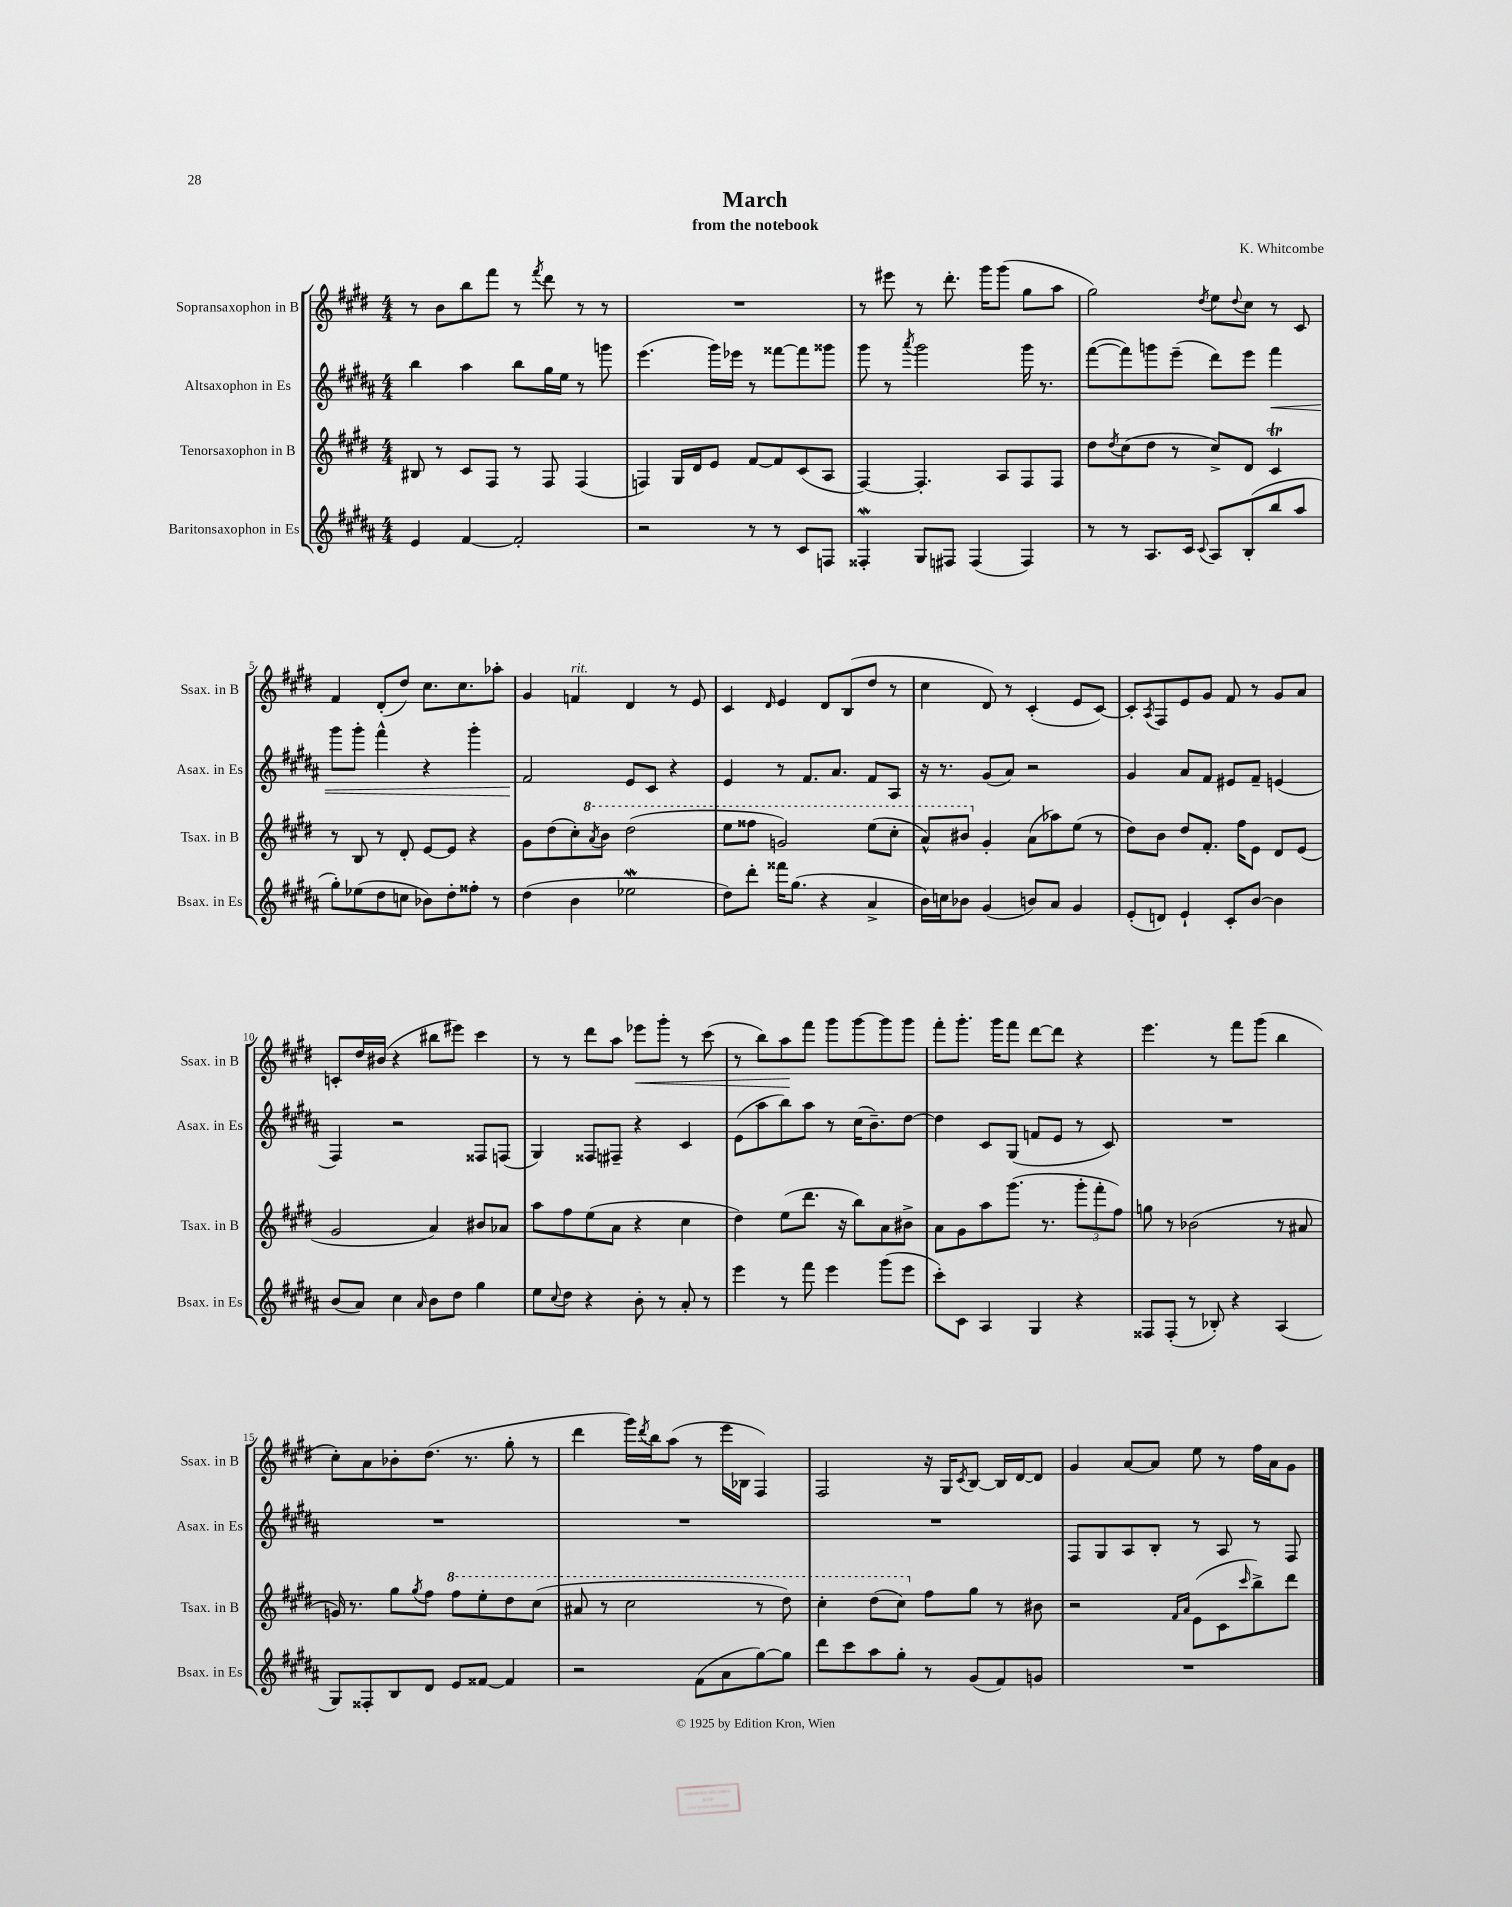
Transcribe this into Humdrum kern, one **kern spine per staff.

**kern	**kern	**kern	**kern
*staff4	*staff3	*staff2	*staff1
*clefG2	*clefG2	*clefG2	*clefG2
*k[f#c#g#d#a#]	*k[f#c#g#d#]	*k[f#c#g#d#a#]	*k[f#c#g#d#]
*M4/4	*M4/4	*M4/4	*M4/4
4e	8B#	4bb	8r
.	8r	.	8b
[4f#	8c#	4aa#	8bb
.	8F#	.	8fff#
2f#']	8r	8bb	8r
.	.	.	8qfff#
.	8F#	16gg#	8ddd#
.	.	16ee	.
.	(4F#	8r	8r
.	.	8ggg	8r
=	=	=	=
2r	4F)	(4.eee	1r
.	16G#	.	.
.	16d#	.	.
.	8e	16ggg#)	.
.	.	16eee-	.
8r	[8f#	8r	.
8r	8f#]	[8fff##	.
8c#	(8c#	8fff##]	.
8F	8A	8ggg##	.
=	=	=	=
4F##'	[4F#)	8ggg#	8r
.	.	8r	8eee#
.	.	8qaaa#	.
8G#	4.F#']	2ggg#	8r
8F#	.	.	8.ddd#'
(4F#	.	.	.
.	.	.	16ggg#
.	8A	.	(8ggg#
4F#)	8F#	16ggg#	8gg#
.	.	8.r	.
.	8F#	.	8aa
=	=	=	=
8r	8dd#	([8fff#	2gg#)
.	8qdd#	.	.
8r	(8cc#	8fff#])	.
8.A#	8dd#	8ggg	.
.	8r	(8eee~	.
16c#	.	.	.
8qqc#	.	.	8qdd#
8A#	8cc#^)	8ddd#)	8ee
.	.	.	8qqdd#
(8B'	8d#	8eee	8cc#
8bb	4c#	4fff#	8r
8aa#	.	.	8c#
=	=	=	=
8gg#')	8r	8ggg#	4f#
(8ee-	8B	8ggg#'	.
8dd#	8r	4fff#^^	(8d#'
8cc	8d#'	.	8dd#)
8b-)	[8e	4r	8.cc#
8dd#'	8e]	.	.
.	.	.	8.cc#
8ff##'	4r	4ggg#'	.
8r	.	.	8aa-'
=	=	=	=
(4dd#	8g#	2f#	4g#
.	(8dd#	.	.
4b	8cc#')	.	4f
.	8qaa	.	.
.	8bb	.	.
2ee-	(2ddd#	8e	4d#
.	.	8c#	.
.	.	4r	8r
.	.	.	8e
=	=	=	=
8dd#)	8eee	4e	4c#
8ddd#'	8fff##	.	.
.	.	.	16qqd#
16fff##	2gg)	8r	4e
(8.gg#	.	.	.
.	.	8.f#	.
4r	.	.	8d#
.	.	8.a#	.
.	.	.	(8B
4a#^	(8eee	8f#	8dd#
.	8ccc#'	8A#	8r
=	=	=	=
16b)	8aa^^)	16r	4cc#
16cc	.	8.r	.
8b-	8bb#	.	.
(4g#	4g#'	(8g#	8d#)
.	.	8a#)	8r
8b)	(8a	2r	(4c#'
8a#	8aa-)	.	.
4g#	(8ee	.	8e
.	8r	.	[8c#)
=	=	=	=
(8e'	8dd#)	4g#	8c#']
.	.	.	8qA
8d)	8b	.	8F#
4e`	8dd#	8a#	8e
.	8.f#'	8f#	8g#
8c#'	.	8e#	8f#
.	16ff#	.	.
[8b	8e	8f#~	8r
4b]	8d#	(4e	8g#
.	(8e	.	8a
=	=	=	=
(8b	2g#	4F#)	8c'
8a#)	.	.	16dd#
.	.	.	(16b#
4cc#	.	2r	4r
16qqa#	.	.	.
8b	4a)	.	8bb#
8dd#	.	.	8eee#)
4gg#	8b#	8F##	4ccc#
.	8a-	(8F	.
=	=	=	=
8ee	8aa	4G#)	8r
8qqcc#	.	.	.
8dd#	8ff#	.	8r
4r	(8ee	8F##	8ddd#
.	8a	8F#~	8aa
8b'	4r	4r	8eee-
8r	.	.	8ggg#'
8a#'	4cc#	4c#	8r
8r	.	.	(8ccc#
=	=	=	=
4eee	4dd#)	(8e	8r
.	.	8aa#	8bb)
8r	(8ee	8bb)	8aa
8fff#	8.ddd#	8aa#	8fff#
4eee	.	8r	8ggg#
.	16r	.	.
.	8bb)	(16cc#	[8ggg#
.	.	8.b~)	.
(8ggg#	8a	.	8ggg#]
8eee	8b#^	[8dd#	8ggg#
=	=	=	=
8ccc#')	8a	4dd#]	8fff#'
8c#	8g#	.	8.ggg#'
4A#	8aa	8c#	.
.	.	.	16ggg#
.	(8.ggg#	(8G#	8fff#
4G#	.	8f	[8ddd#
.	8.r	.	.
.	.	8e	8ddd#]
4r	12ggg#'	8r	4r
.	12fff#'	.	.
.	.	8c#)	.
.	12ff#)	.	.
=	=	=	=
8F##	8gg	1r	4.eee
(8F##'	8r	.	.
8r	(2b-	.	.
8B-')	.	.	8r
4r	.	.	8fff#
.	.	.	(8ggg#
(4A#	8r	.	4bb
.	8a#	.	.
=	=	=	=
8G#)	16g)	1r	8cc#')
.	8.r	.	.
8F##'	.	.	8a
8B	8gg#	.	8b-'
.	8qgg#	.	.
8d#	8ff#	.	(8.dd#
8e	8fff#	.	.
.	.	.	8.r
[8f##	8eee'	.	.
4f##]	8ddd#	.	8gg#'
.	(8ccc#	.	8r
=	=	=	=
2r	8aa#	1r	4ddd#
.	8r	.	.
.	2ccc#	.	16ggg#)
.	.	.	8qddd#
.	.	.	16bb
.	.	.	(8aa
(8f#	.	.	8r
8a#	.	.	16eee
.	.	.	16B-
[8gg#)	8r	.	4F#)
8gg#]	8ddd#)	.	.
=	=	=	=
8ddd#	4ccc#'	1r	2F#
8ccc#	.	.	.
8aa#	(8ddd#	.	.
8gg#'	8ccc#)	.	.
8r	8ff#	.	16r
.	.	.	16G#
.	.	.	8qc#
(8g#	8gg#	.	[8B
8f#)	8r	.	16B]
.	.	.	[16d#
8g	8b#	.	8d#]
=	=	=	=
1r	2r	8F#	4g#
.	.	8G#	.
.	.	8A#	[8a
.	.	8B'	8a]
.	16qqf#	.	.
.	16qqa	.	.
.	(8e	8r	8ee
.	8c#	8A#	8r
.	16qqccc#	.	.
.	8bb^)	8r	16ff#
.	.	.	16a
.	8ddd#	8F#	8g#
==	==	==	==
*-	*-	*-	*-
